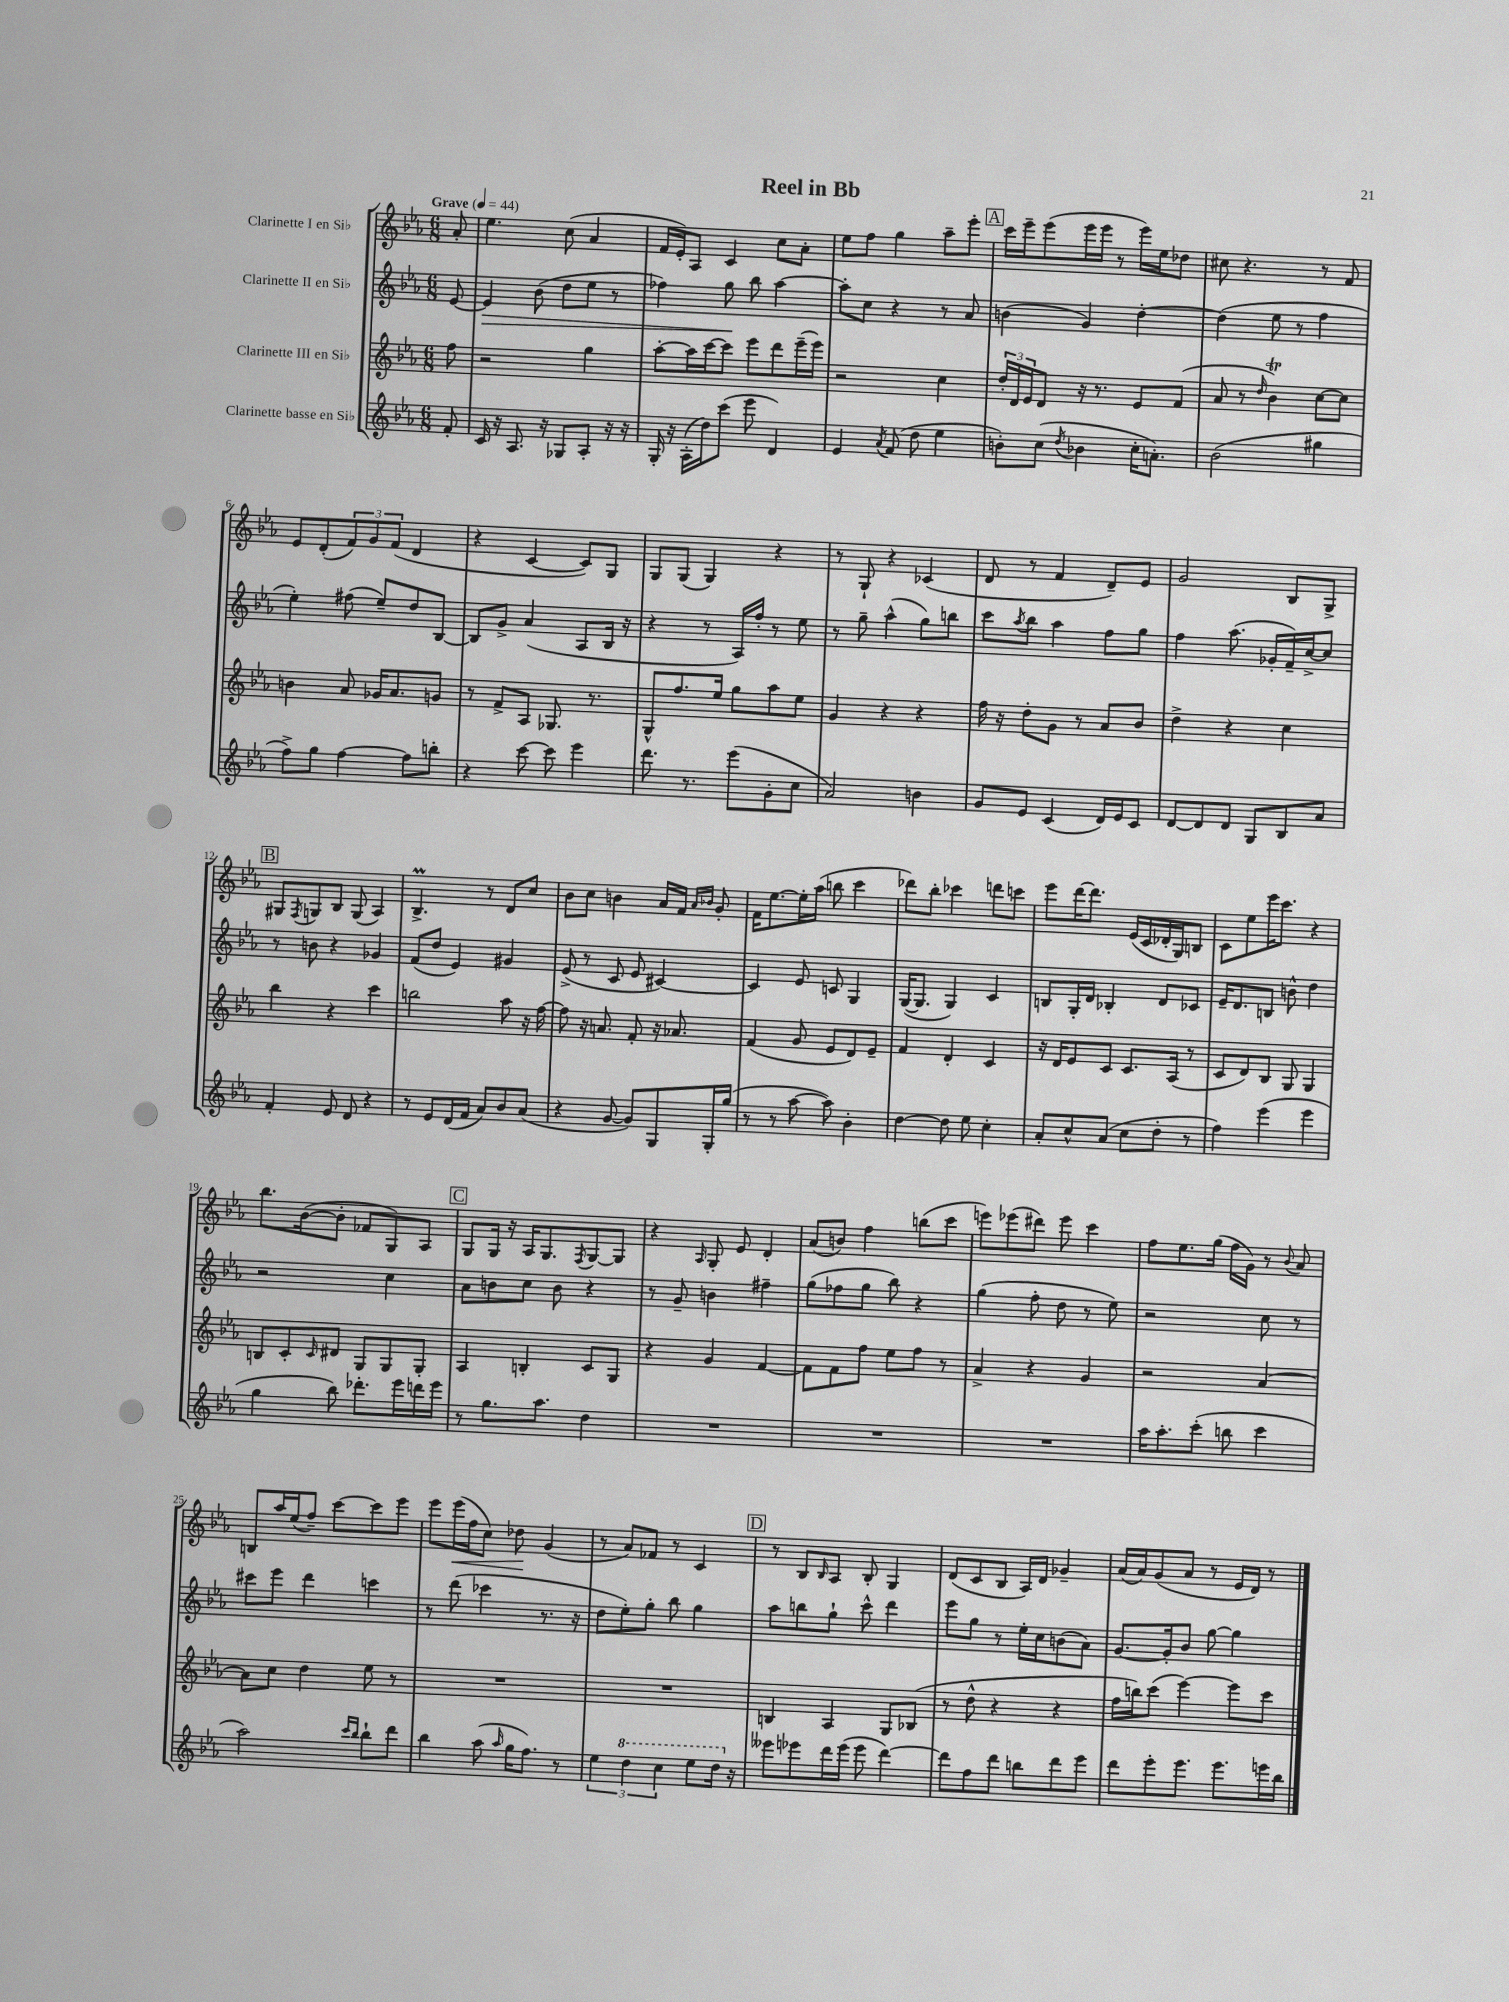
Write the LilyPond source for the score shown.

\header { title = "Reel in Bb" }
<<
\new StaffGroup <<
\new Staff = "s0" \with { instrumentName = "Clarinette I en Sib" } {
    \clef treble \key ees \major \numericTimeSignature \time 6/8 \partial 8 \tempo "Grave" 4 = 44
    aes'8-. |
    ees''4. c''8( aes'4 |
    f'16 ees'16-.) aes8 c'4 c''8 aes'8-. |
    ees''8 f''8 g''4 aes''8-- ees'''8-. |
    \mark \markup { \box "A" } c'''16 ees'''16-- ees'''8( ees'''16 ees'''16 r8 ees'''16) ees''16 des''8 |
    cis''8 r4. r8 f'8 |
    ees'8 d'8-.( \tuplet 3/2 { f'8) g'8 f'8( } d'4 |
    r4 c'4~ c'8) g8 |
    g8 g8( g4) r4 |
    r8 g8-! r4 ces'4( |
    d'8 r8 f'4 d'8--) ees'8 |
    g'2 bes8 g8-> |
    \mark \markup { \box "B" } gis8 \acciaccatura { f8 } g8 bes8 g8( aes4) |
    bes4.->\prall r8 d'8 c''8 |
    bes'8 c''8 b'4 aes'16 f'16 \grace { aes'16 bes'16 } g'8-. |
    f'16 ees''8.~ ees''16-. aes''16( b''8 c'''4 |
    des'''8) bes''8-. ces'''4 d'''8 c'''8 |
    ees'''8 d'''16~ d'''8. ees'16( c'16 des'16-. g16) b8 |
    c'8 ees''8 ees'''16 c'''8. r4 |
    bes''8. bes'16~( bes'8-. fes'8 g8) aes8 |
    \mark \markup { \box "C" } g8 g16 r16 aes16 g8. \acciaccatura { f8 } g8~ g8 |
    r4 \grace { aes16 } g8-. ees'8 d'4-. |
    aes'8( b'8) f''4 b''8( c'''8 |
    e'''8) ees'''8( dis'''8) ees'''8 c'''4 |
    f''8 ees''8. g''16( f''16 g'16) r8 \appoggiatura { bes'8 } aes'8 |
    b8 aes''16 ees''16( f''8--) c'''8~ c'''8 ees'''8 |
    ees'''8 ees'''16\<( f''16 c''8) des''8\! g'4( |
    r8 aes'8) fes'8 r8 c'4 |
    \mark \markup { \box "D" } r8 bes8 \grace { bes16 } aes8 bes8-. g4 |
    d'8( c'8 bes8 aes16) d'16 ges'4-- |
    aes'16( aes'16) g'8( aes'8 r8 ees'16 d'16) r8 \bar "|." |
}
\new Staff = "s1" \with { instrumentName = "Clarinette II en Sib" } {
    \clef treble \key ees \major \numericTimeSignature \time 6/8 \partial 8
    ees'8~ |
    ees'4\> bes'8( d''8 ees''8 r8 |
    fes''4) g''8\! bes''8 aes''4~ |
    aes''8-. c''8 r4 r8 aes'8 |
    \mark \markup { \box "A" } b'4( g'4) d''4~-. |
    d''4( ees''8 r8 f''4 |
    ees''4-.) fis''8( ees''8--) d''8 bes8~ |
    bes8 g'8-> aes'4( aes8 bes16 r16 |
    r4 r8 aes16) f''16-. r8 ees''8 |
    r8 g''8-- aes''4-^( g''8) b''8 |
    c'''8 \acciaccatura { aes''8 } bes''8 aes''4 f''8 g''8 |
    f''4 aes''8.( ges'16-. f'16--) c''16~-> c''8 |
    \mark \markup { \box "B" } r8 b'8 r4 ges'4 |
    f'8( d''8 ees'4) gis'4 |
    ees'8->( r8 c'8 ees'8 cis'4~) |
    cis'4 ees'8 c'8 g4 |
    g16~( g8. g4) c'4 |
    b8 g16-. d'16 bes4-. d'8 ces'8 |
    ees'16-- d'8. b8 b'8-^ d''4 |
    r2 c''4 |
    \mark \markup { \box "C" } aes'8 b'8 c''8 b'8 r4 |
    r8 g'8-- b'4 fis''4-- |
    g''8( fes''8 g''8 bes''8) r4 |
    g''4( f''8-. d''8 r8 ees''8) |
    r2 c''8 r8 |
    cis'''8 ees'''8 d'''4 c'''4 |
    r8 d'''8( ces'''4 r8. r16 |
    d''8 ees''8-.) g''8-. bes''8 g''4 |
    \mark \markup { \box "D" } aes''8 b''8 g''8-! c'''8-^ d'''4 |
    ees'''8 g''8 r8 ees''16-. c''16 b'8( aes'8) |
    g'8.~ g'16-. bes'8 g''8~ g''4 \bar "|." |
}
\new Staff = "s2" \with { instrumentName = "Clarinette III en Sib" } {
    \clef treble \key ees \major \numericTimeSignature \time 6/8 \partial 8
    f''8 |
    r2 g''4 |
    aes''8~-. aes''16 c'''16~ c'''8 ees'''8 d'''8 ees'''16--( ees'''16) |
    r2 c''4 |
    \mark \markup { \box "A" } \tuplet 3/2 { d''16-. d'16 ees'16 } d'8 r16 r8. ees'8 f'8( |
    aes'8 r8 \grace { d''16 } bes'4\trill) c''8~ c''8 |
    b'4 aes'8 ges'16 aes'8. g'8 |
    r8 f'8-> aes8 ges8. r8. |
    g8-^ f''8. ees''16 g''8 aes''8 ees''8 |
    g'4 r4 r4 |
    f''16 r16 d''8-. g'8 r8 aes'8 bes'8 |
    d''4-> r4 c''4 |
    \mark \markup { \box "B" } bes''4 r4 c'''4 |
    b''2 aes''8 r16 f''16~ |
    f''8 r16 a'8. f'8-. r16 aes'8. |
    f'4( g'8 ees'8 d'8) ees'8-- |
    f'4 d'4-. c'4 |
    r16 d'16 ees'8 c'8 c'8. aes16( r8 |
    c'8 d'8) bes8 g8 g4 |
    b8 c'8-. \grace { c'16 } dis'8 g8 g8 g8-. |
    \mark \markup { \box "C" } aes4 b4-. c'8 g8 |
    r4 g'4 f'4~ |
    f'8 f'8 f''8 ees''8 f''8 r8 |
    aes'4-> r4 g'4 |
    r2 aes'4~ |
    aes'8 c''8 d''4 ees''8 r8 |
    R2. |
    R2. |
    \mark \markup { \box "D" } b4 aes4 g8 bes8( |
    r8 d''8-^ r4 r4 |
    f''16 b''16) c'''8( ees'''4~) ees'''8 c'''8 \bar "|." |
}
\new Staff = "s3" \with { instrumentName = "Clarinette basse en Sib" } {
    \clef treble \key ees \major \numericTimeSignature \time 6/8 \partial 8
    f'8-. |
    c'16 r16 aes8. r16 ges8 aes8-. r16 r16 |
    g16-. r16 aes16-.( d''16) c'''8( ees'''8 d'4) |
    ees'4 \acciaccatura { aes'8 } f'8( d''8 ees''4 |
    \mark \markup { \box "A" } b'8-.) c''8( \acciaccatura { d''8 } bes'4 c''16-. a'8.-.) |
    bes'2( gis''4 |
    f''8->) g''8 f''4~ f''8 b''8-. |
    r4 c'''8~ c'''8 ees'''4 |
    d'''8. r8. ees'''8( g'8-. c''8 |
    aes'2) b'4 |
    g'8 ees'8 c'4( d'16) ees'16 c'8 |
    d'8~ d'8 d'8 g8 bes8 aes'8 |
    \mark \markup { \box "B" } f'4-. ees'8 d'8 r4 |
    r8 ees'8 d'16( f'16 aes'8) bes'8 aes'8( |
    r4 g'8~ g'8) g8 g16-. g''16( |
    r8 r8 aes''8~ aes''8) bes'4-. |
    d''4~ d''8 ees''8 c''4-. |
    aes'8-. c''8-^ aes'8( c''8 d''8-. r8 |
    f''4) ees'''4( ees'''4 |
    g''4 bes''8) des'''8.-. ees'''16 d'''16 ees'''16 |
    \mark \markup { \box "C" } r8 g''8. aes''8. d''4 |
    R2. |
    R2. |
    R2. |
    aes''16 aes''8.-. c'''8-.( b''8 c'''4 |
    aes''2) \grace { c'''16 bes''16 } bes''8-! d'''8 |
    bes''4 aes''8( \grace { aes''16 } g''16 f''8.) r8 |
    \tuplet 3/2 { ees''4 \ottava #1 d'''4 c'''4 } ees'''8 d'''16 \ottava #0 r16 |
    \mark \markup { \box "D" } eeses'''8 ees'''8 d'''16 ees'''16( ees'''8 d'''4~) |
    d'''8 f''8 d'''8 b''8 d'''8 ees'''8 |
    d'''8 ees'''8-. ees'''8. ees'''8. e'''16 bes''16 \bar "|." |
}
>>
>>
